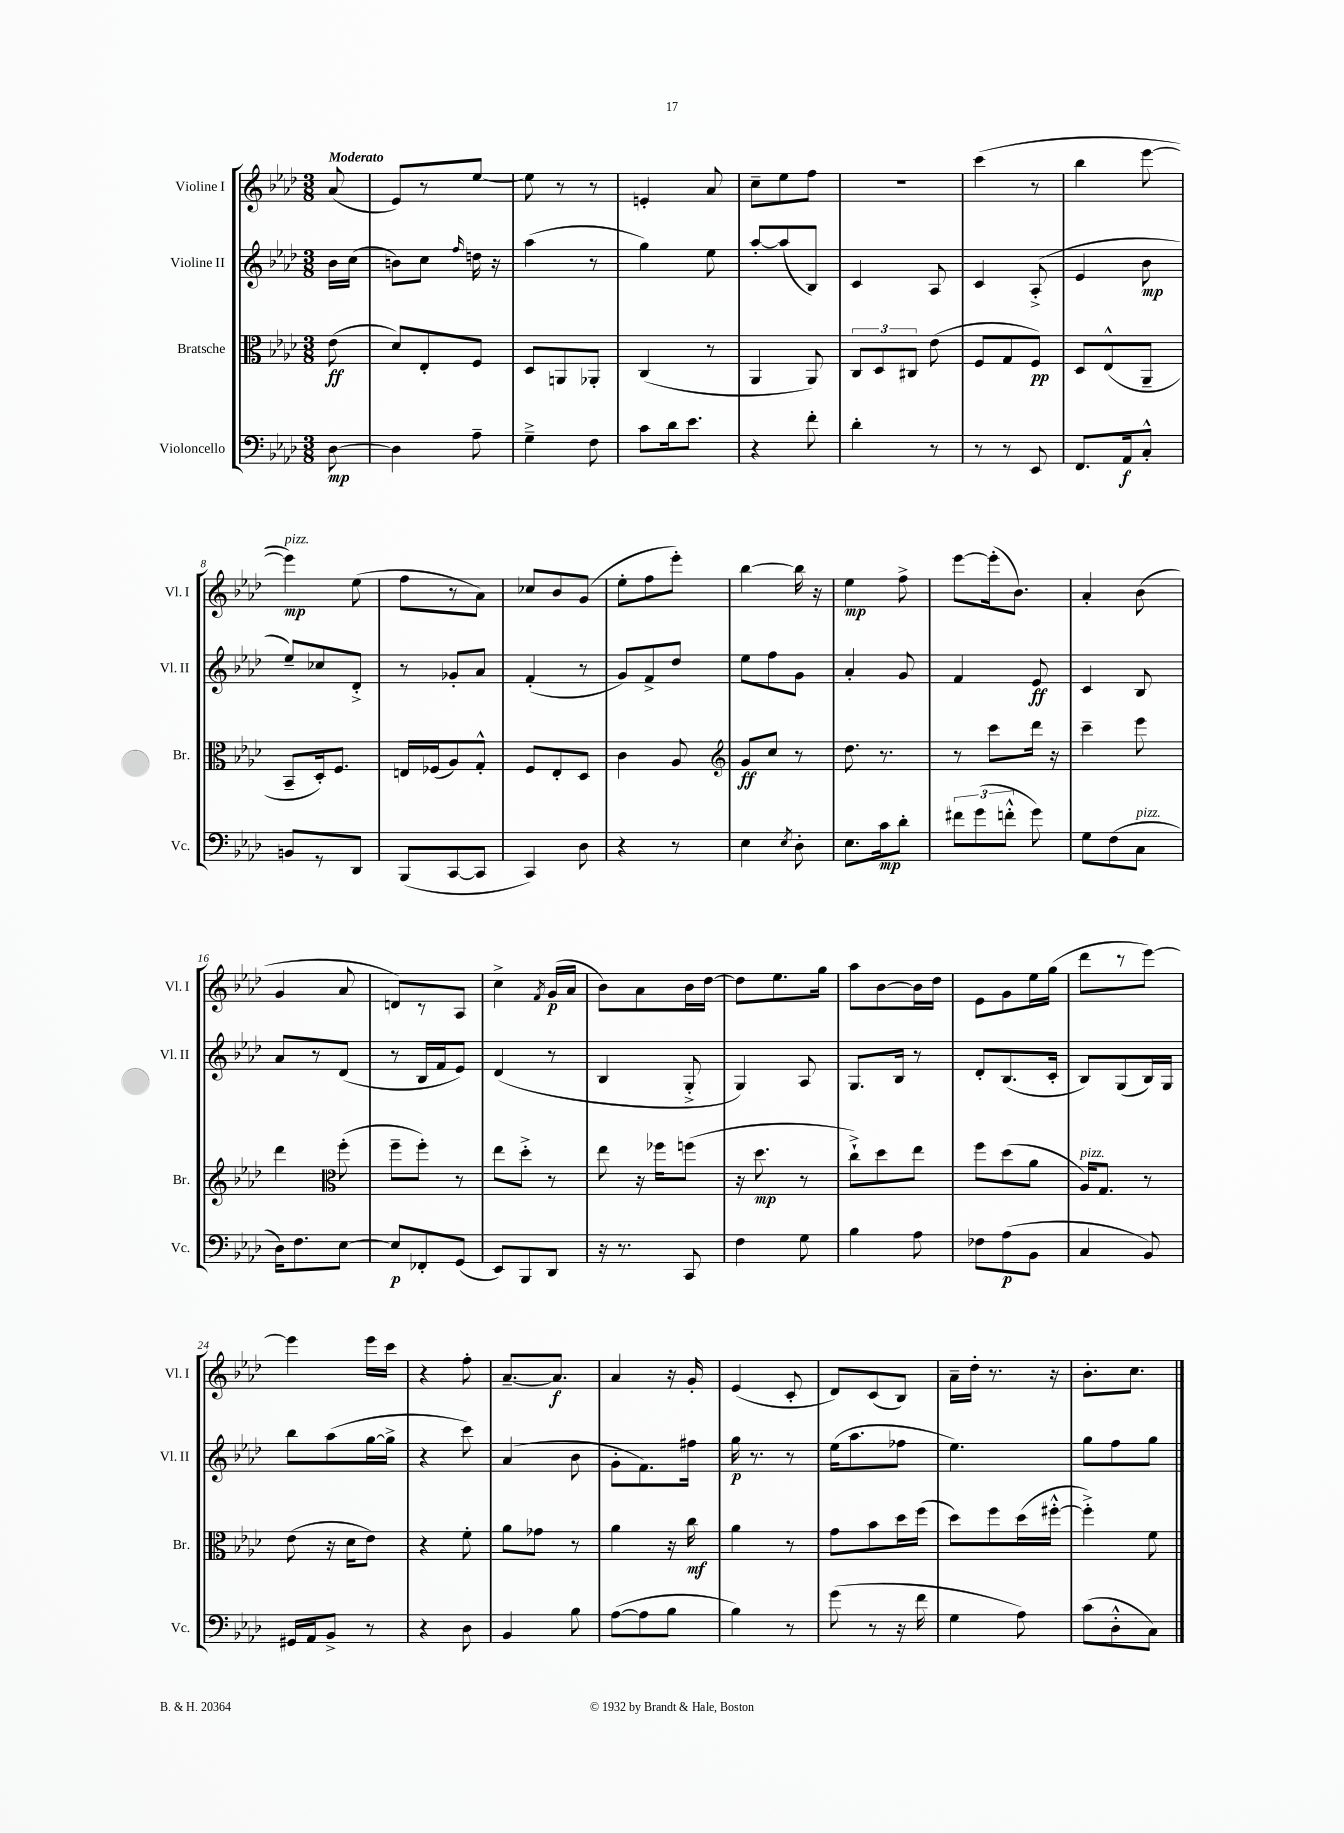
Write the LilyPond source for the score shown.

<<
\new StaffGroup <<
\new Staff = "s0" \with { instrumentName = "Violine I" shortInstrumentName = "Vl. I" } {
    \clef treble \key aes \major \numericTimeSignature \time 3/8 \partial 8 \tempo "Moderato"
    \autoBeamOff aes'8( |
    ees'8[) r8 ees''8]~ |
    ees''8 r8 r8 |
    e'4-. aes'8 |
    c''8[-- ees''8 f''8] |
    R4. |
    c'''4( r8 |
    bes''4 ees'''8~ |
    ees'''4\mp^\markup { \italic "pizz." }) ees''8( |
    f''8[ r8 aes'8]) |
    ces''8[ bes'8 g'8]( |
    ees''8[-. f''8 ees'''8]-.) |
    bes''4~ bes''16 r16 |
    ees''4\mp f''8-> |
    ees'''8[~ ees'''16-.( bes'8.]) |
    aes'4-. bes'8( |
    g'4 aes'8 |
    d'8[) r8 aes8] |
    c''4-> \acciaccatura { f'8 } g'16[\p( aes'16] |
    bes'8[) aes'8 bes'16 des''16]~ |
    des''8[ ees''8. g''16] |
    aes''8[ bes'8~ bes'16 des''16] |
    ees'8[ g'8 ees''16 g''16]( |
    des'''8[ r8 ees'''8]~) |
    ees'''4 ees'''16[ c'''16] |
    r4 f''8-. |
    aes'8.[~-- aes'8.]\f |
    aes'4 r16 g'16-. |
    ees'4( c'8-. |
    des'8[) c'8( bes8]) |
    aes'16[-- des''16]-. r8. r16 |
    bes'8.[-. c''8.] \bar "|." |
}
\new Staff = "s1" \with { instrumentName = "Violine II" shortInstrumentName = "Vl. II" } {
    \clef treble \key aes \major \numericTimeSignature \time 3/8 \partial 8
    \autoBeamOff bes'16[ c''16]( |
    b'8[) c''8] \grace { f''16 } d''16 r16 |
    aes''4( r8 |
    g''4) ees''8 |
    aes''8[~-. aes''8( bes8]) |
    c'4 aes8 |
    c'4 aes8-.->( |
    ees'4 bes'8\mp |
    ees''8[--) ces''8 des'8]-.-> |
    r8 ges'8[-. aes'8] |
    f'4-.( r8 |
    g'8[) f'8-> des''8] |
    ees''8[ f''8 g'8] |
    aes'4-. g'8 |
    f'4 ees'8\ff |
    c'4 bes8 |
    aes'8[ r8 des'8]( |
    r8 bes16[ f'16 ees'8]) |
    des'4( r8 |
    bes4 g8-.-> |
    g4) aes8 |
    g8.[ bes16] r8 |
    des'8[-. bes8.( c'16]-. |
    bes8[) g8( bes16) g16] |
    bes''8[ aes''8( g''16~ g''16]-> |
    r4 c'''8) |
    aes'4( bes'8 |
    g'8[-. f'8.) fis''16] |
    g''16\p r8. r8 |
    ees''16[( aes''8. fes''8] |
    ees''4.) |
    g''8[ f''8 g''8] \bar "|." |
}
\new Staff = "s2" \with { instrumentName = "Bratsche" shortInstrumentName = "Br." } {
    \clef alto \key aes \major \numericTimeSignature \time 3/8 \partial 8
    \autoBeamOff ees'8\ff( |
    des'8[) ees8-. f8] |
    des8[ a,8 aes,8]-. |
    c4( r8 |
    aes,4 aes,8) |
    \tuplet 3/2 { c8[ des8 cis8] } ees'8( |
    f8[ g8 f8]\pp) |
    des8[ ees8-^( aes,8]-- |
    bes,8[-- des16-.) f8.] |
    e16[ fes16( aes8) g8]-.-^ |
    f8[ ees8-. des8] |
    c'4 aes8 |
    \clef treble g'8[\ff c''8] r8 |
    des''8. r8. |
    r8 c'''8[ des'''16] r16 |
    c'''4-- ees'''8 |
    des'''4 \clef alto f''8-.( |
    f''8[-- f''8]-.) r8 |
    ees''8[ des''8]-.-> r8 |
    ees''8 r16 fes''16[ f''8]( |
    r16 des''8.\mp r8 |
    c''8[-!->) des''8 ees''8] |
    f''8[ des''8( aes'8] |
    aes16[^\markup { \italic "pizz." }) g8.] r8 |
    ees'8( r16 des'16[ ees'8]) |
    r4 f'8-. |
    aes'8[ ges'8] r8 |
    aes'4 r16 c''16\mf |
    aes'4 r8 |
    g'8[ bes'8 des''16 f''16]( |
    des''8[) f''8 des''16( fis''16]~-.-^ |
    fis''4-.->) f'8 \bar "|." |
}
\new Staff = "s3" \with { instrumentName = "Violoncello" shortInstrumentName = "Vc." } {
    \clef bass \key aes \major \numericTimeSignature \time 3/8 \partial 8
    \autoBeamOff des8~\mp |
    des4 aes8-- |
    g4---> f8 |
    c'8[ des'16 ees'8.] |
    r4 f'8-. |
    des'4-. r8 |
    r8 r8 ees,8 |
    f,8.[ aes,16\f c8]-.-^ |
    b,8[ r8 des,8] |
    bes,,8[( c,8~ c,8] |
    c,4) des8 |
    r4 r8 |
    ees4 \acciaccatura { ees8 } des8-. |
    ees8.[ c'16\mp des'8]-. |
    \tuplet 3/2 { fis'8[ g'8( f'8]-.-^ } g'8) |
    g8[ f8( c8]^\markup { \italic "pizz." } |
    des16[) f8. ees8]~ |
    ees8[\p fes,8-. g,8]( |
    ees,8[) bes,,8 des,8] |
    r16 r8. c,8 |
    f4 g8 |
    bes4 aes8 |
    fes8[ aes8\p( bes,8] |
    c4 bes,8) |
    gis,16[ aes,16 bes,8]-> r8 |
    r4 des8 |
    bes,4 bes8 |
    aes8[~( aes8 bes8] |
    bes4) r8 |
    g'8( r8 r16 f'16 |
    g4 aes8) |
    c'8[( des8-.-^ c8]) \bar "|." |
}
>>
>>
